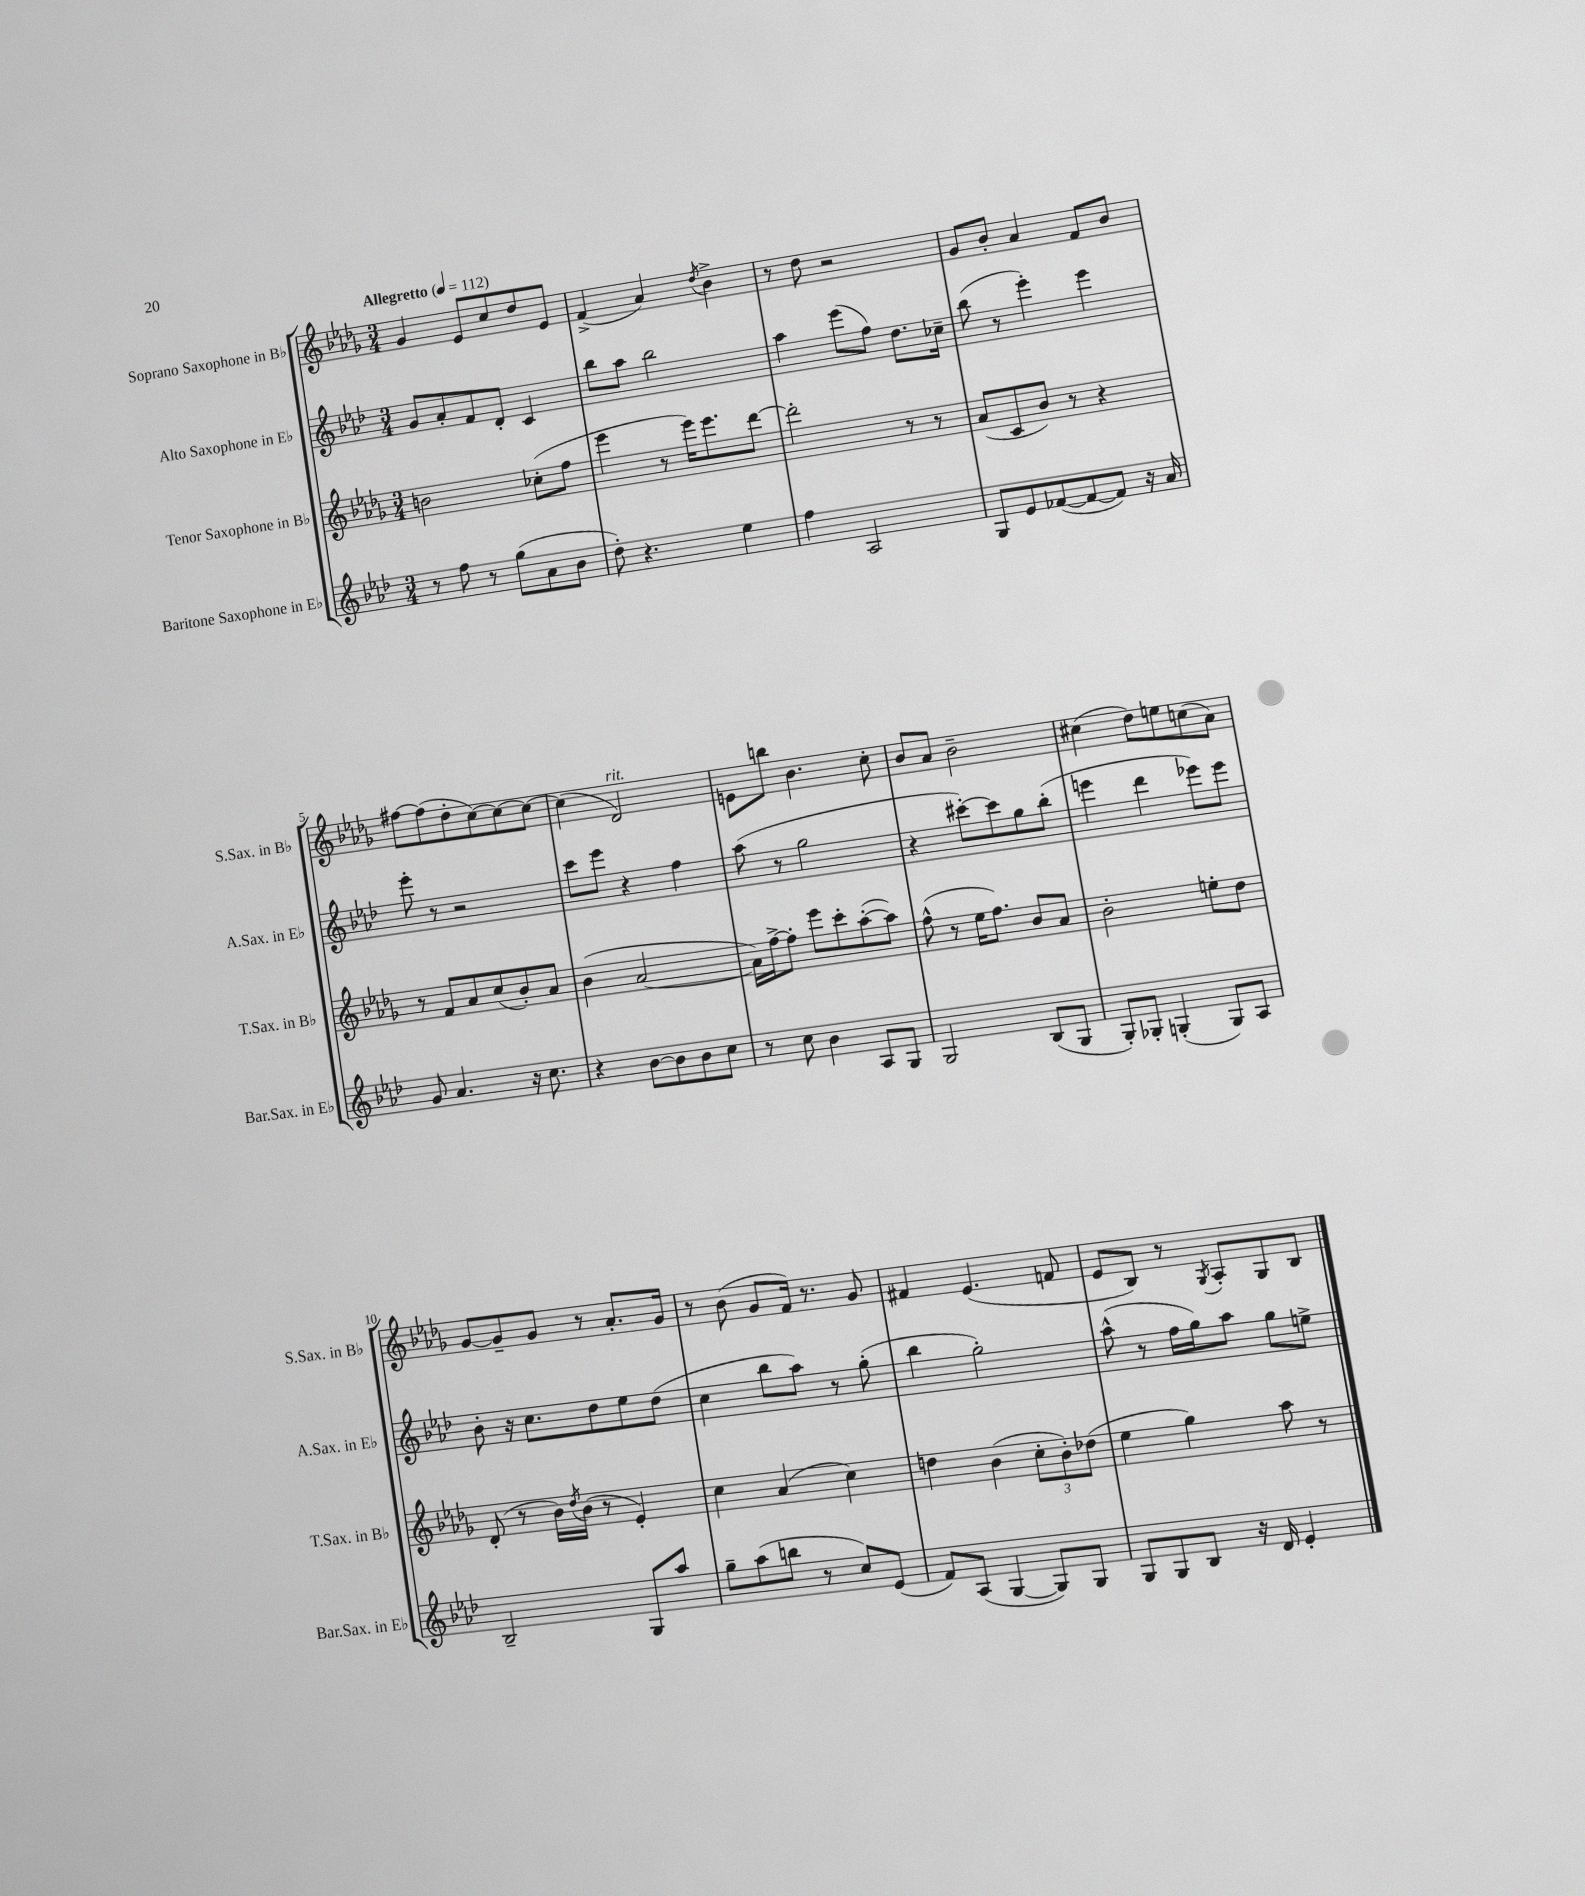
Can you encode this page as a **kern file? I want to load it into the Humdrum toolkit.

**kern	**kern	**kern	**kern
*part4	*part3	*part2	*part1
*staff4	*staff3	*staff2	*staff1
*I"Baritone Saxophone in E♭	*I"Tenor Saxophone in B♭	*I"Alto Saxophone in E♭	*I"Soprano Saxophone in B♭
*I'Bar.Sax. in E♭	*I'T.Sax. in B♭	*I'A.Sax. in E♭	*I'S.Sax. in B♭
*clefG2	*clefG2	*clefG2	*clefG2
*k[b-e-a-d-]	*k[b-e-a-d-g-]	*k[b-e-a-d-]	*k[b-e-a-d-g-]
*M3/4	*M3/4	*M3/4	*M3/4
*MM112	*MM112	*MM112	*MM112
=1	=1	=1	=1
!	!	!	!LO:TX:a:B:t=Allegretto
8r	2bn\	8g/L	4g-/
8ff\	.	8a-'/	.
8r	.	8f/	8e-/L
(8gg\L	.	8d-'/J	8cc/
8a-\	(8cc-X'\L	4c/	8dd-/
8b-\J	8ff\J	.	8e-/J
=2	=2	=2	=2
8dd-'\)	4eee-\	8bb-\L	(4f^/
4.r	.	8aa-\J	.
.	8r	2bb-\	4a-/)
.	16eee-\KL)	.	.
.	8.eee-\	.	.
.	.	.	8qdd-/
4ee-\	.	.	4b-^\
.	[8ddd-\J	.	.
=3	=3	=3	=3
4ff\	2ddd-'\]	4aa-\	8r
.	.	.	8dd-\
2A-/	.	(8eee-\L	2r
.	.	8ff\J)	.
.	8r	8.dd-\L	.
.	8r	.	.
.	.	16cc-X~\Jk	.
=4	=4	=4	=4
8G/L	(8a-/L	(8bb-\	8g-/L
8e-/	8c/	8r	8b-'/J
([8f-X/	8b-/J)	4eee-'\)	4a-/
8f-/_	8r	.	.
8f-/J])	4r	4eee-\	8f/L
16r	.	.	8b-/J
16a-/	.	.	.
!!LO:LB:g=z
=5	=5	=5	=5
8g/	8r	8eee-'\	[8ff#X\L
4.a-/	8f/L	8r	(8ff#\]
.	8a-/	2r	8dd-'\
.	(8cc/	.	[8cc\)
16r	8b-'/)	.	8cc\_
8.cc\	.	.	.
.	8a-/J	.	8cc\J_
=6	=6	=6	=6
4r	(4b-\	8ccc\L	(4cc\]
.	.	8eee-\J	.
!	!	!	!LO:TX:a:i:t=rit.
[8b-\L	[2a-/	4r	2d-/)
8b-\]	.	.	.
8b-\	.	4ff\	.
8cc\J	.	.	.
=7	=7	=7	=7
8r	16a-\LL])	(8aa-\	8en\L
.	[16ff^\J	.	.
8cc\	8ff'\J]	8r	8bbn\J
4b-\	8eee-\L	2gg\	4.b-\
.	8ccc'\	.	.
8A-/L	([8aa-'\	.	.
8G/J	8aa-\J])	.	8cc'\
=8	=8	=8	=8
2G/	(8ff^^\	4r	8b-/L
.	8r	.	8a-/J
.	16ee-\KL	[8ccc#X'\L)	2b-~\
.	8.ff\J)	.	.
.	.	8ccc#\]	.
(8B-/L	8b-/L	8gg\	.
8G/J	8a-/J	(8bb-'\J	.
=9	=9	=9	=9
8G'/L)	2b-'\	4eeen\	(4cc#X\
8G-X'/J	.	.	.
(4Gn'/	.	4ddd-\	8dd-\L)
.	.	.	8een\
8G/L)	8een'\L	8eee-X\L)	(8ccn\
8A-/J	8dd-\J	8eee-\J	8a-\J)
!!LO:LB:g=z
=10	=10	=10	=10
2B-~/	(8d-'/	8b-'\	[8g-/L
.	8r	16r	8g-~/]
.	.	8.cc\L	.
.	16b-\LL)	.	8g-/J
.	8qdd-/	.	.
.	(16b-\JJ	.	.
.	8r	8dd-\	8r
8G/L	4e-'/)	8ee-\	8.a-'/L
8aa-/J	.	(8dd-\J	.
.	.	.	16g-/Jk
=11	=11	=11	=11
8gg~\L	4cc\	4cc\	8r
(8aa-\	.	.	(8b-\
8bbn\J	(4a-/	8bb-\L	8g-/L
8r	.	8aa-\J)	16f/Jk)
.	.	.	8.r
8cc/L)	4cc\)	8r	.
(8e-/J	.	(8gg'\	8g-/
=12	=12	=12	=12
8f/L)	4ddn\	4bb-\	4f#X/
(8A-/J	.	.	.
[4G/	(4b-\	2gg'\)	(4.e-/
8G/L])	12cc'\L	.	.
.	12b-'\)	.	.
8G/J	.	.	8fn/
.	(12dd-X\J	.	.
=13	=13	=13	=13
8G/L	4ee-\	(8aa-^^\	8e-/L
8G/	.	8r	8B-/J)
8B-/J	4gg-\)	16ff\LL	8r
.	.	16gg\J)	.
.	.	.	8qG-/
16r	.	8aa-\J	8A-'/L
16d-/	.	.	.
4e-'/	8aa-\	8gg\L	8G-/
.	8r	8een^\J	8B-/J
==	==	==	==
*-	*-	*-	*-
